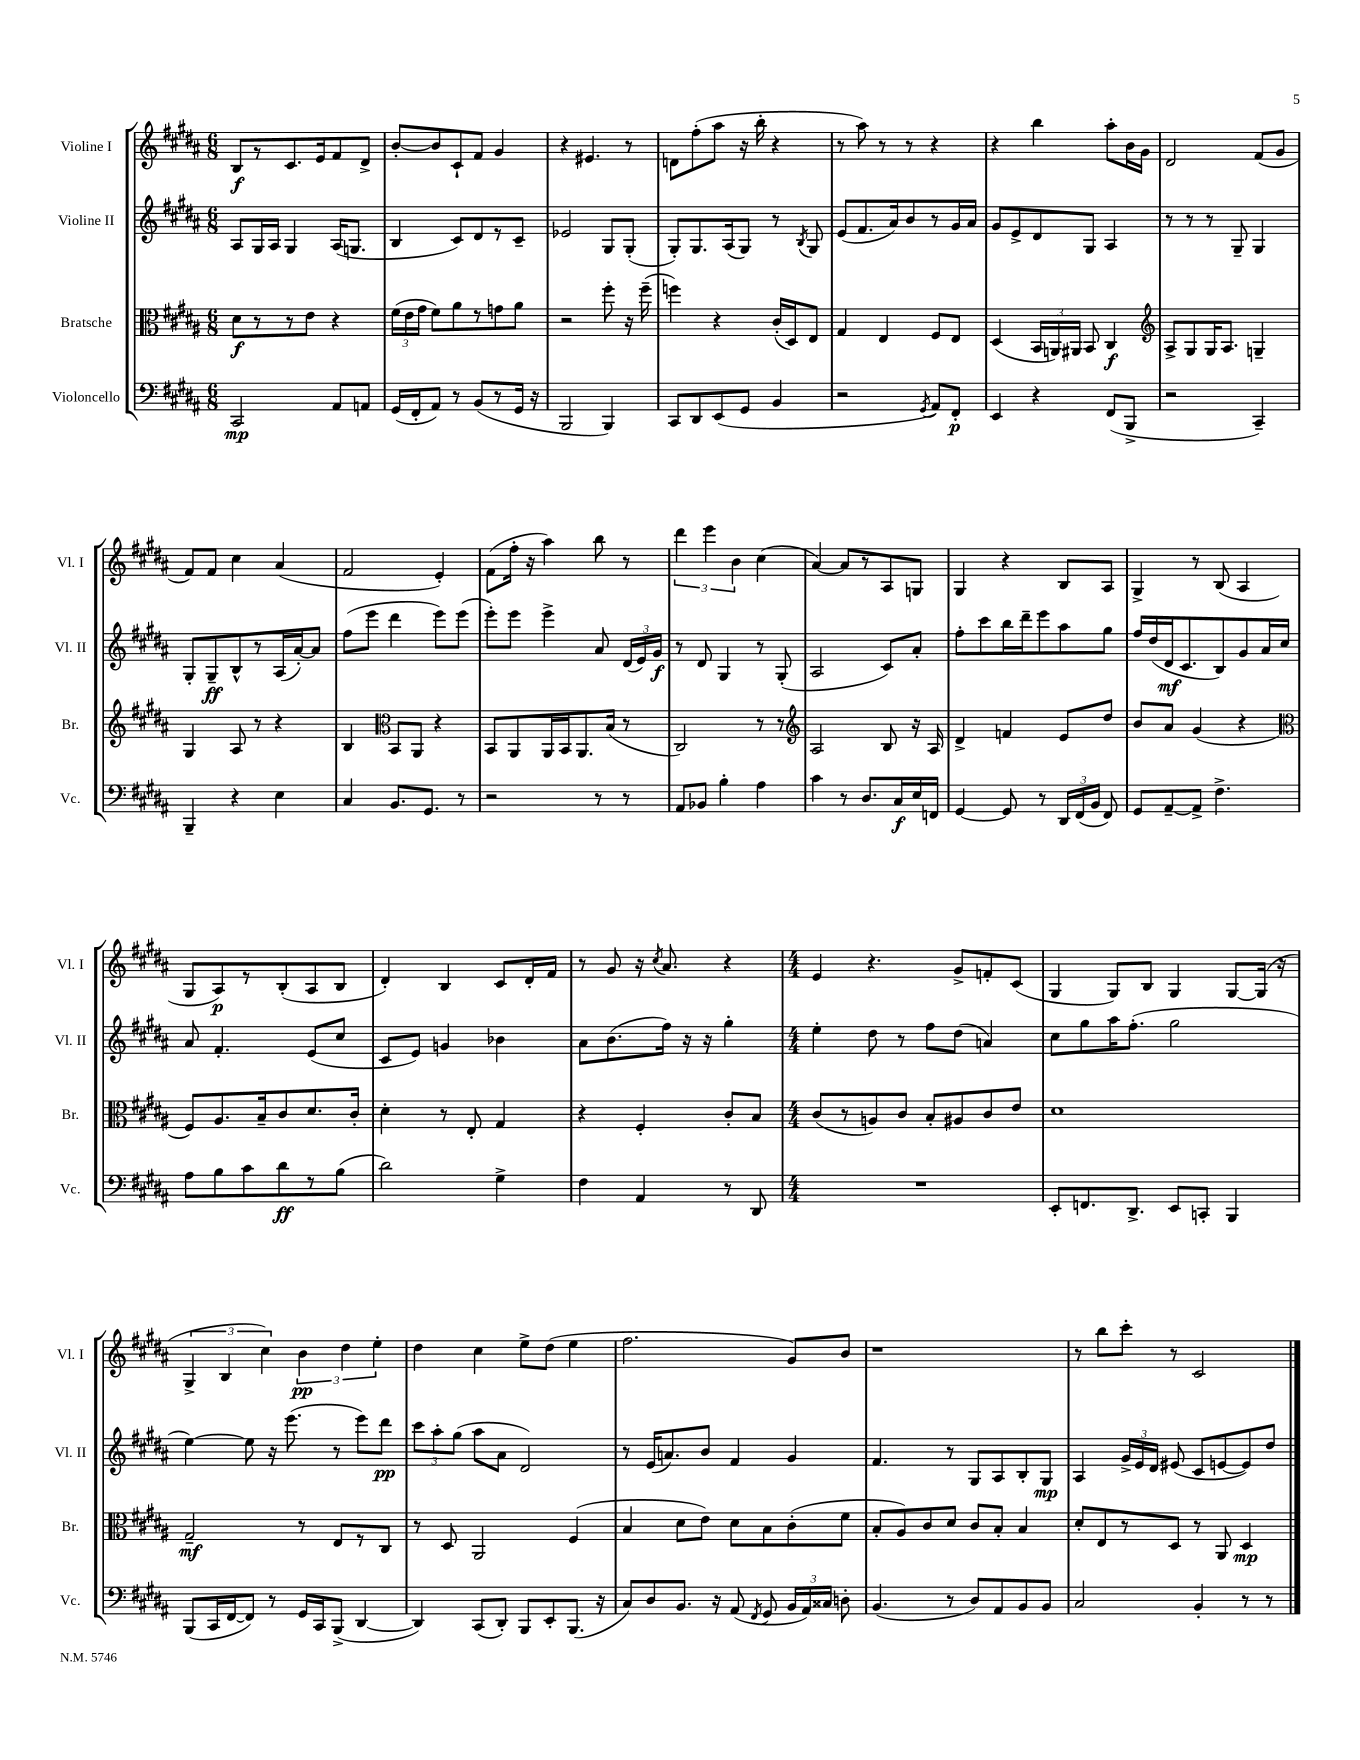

**kern	**kern	**kern	**kern
*staff4	*staff3	*staff2	*staff1
*clefF4	*clefC3	*clefG2	*clefG2
*k[f#c#g#d#a#]	*k[f#c#g#d#a#]	*k[f#c#g#d#a#]	*k[f#c#g#d#a#]
*M6/8	*M6/8	*M6/8	*M6/8
2CC#/	8d#\L	8A#/L	8B/L
.	8r	16G#/L	8r
.	.	16A#/JJ	.
.	8r	4G#/	8.c#/
.	8e\J	.	.
.	.	.	16e/k
8AA#/L	4r	(16A#/LK	8f#/
.	.	8.G/J	.
8AA/J	.	.	8d#^/J
=	=	=	=
(16GG#/LL	(24f#\LL	4B/	[8b'/L
.	24e\	.	.
16FF#'/J	.	.	.
.	24g#\JJ	.	.
8AA#/J)	8f#\L)	.	8b/]
8r	8a#\	8c#/L)	8c#`/
(8BB/L	8r	8d#/	8f#/J
8r	8g\	8r	4g#/
16GG#/Jk	8a#\J	8c#~/J	.
16r	.	.	.
=	=	=	=
2BBB/	2r	2e-/	4r
.	.	.	4.e#/
4BBB/)	8ff#'\	8G#/L	.
.	16r	(8G#'/J	8r
.	(16ff#~\	.	.
=	=	=	=
8CC#/L	4ff\)	8G#'/L)	8d\L
8DD#/	.	8.G#/	(8ff#'\
(8EE/	4r	.	8aa#\J
.	.	(16A#/k	.
8GG#/J	.	8G#/J)	16r
.	.	.	16bb'\
4BB/	(16c#'/LL	8r	4r
.	16D#/J)	.	.
.	.	8qB/	.
.	8E/J	8G#/	.
=	=	=	=
2r	4G#/	(8e/L	8r
.	.	8.f#/	8aa#\)
.	4E/	.	8r
.	.	16a#/k)	.
.	.	8b/	8r
8qGG#/	.	.	.
8AA#/L)	8F#/L	8r	4r
8FF#'/J	8E/J	16g#/L	.
.	.	16a#/JJ	.
=	=	=	=
4EE/	(4D#/	8g#/L	4r
.	.	8e^/	.
4r	24BB/LL	8d#/	4bb\
.	24AA/)	.	.
.	24AA#/JJ	.	.
.	8BB/	8G#/J	.
(8FF#/L	4C#/	4A#/	8aa#'\L
8BBB^/J	.	.	16b\L
.	.	.	16g#\JJ
=	=	=	=
*	*clefG2	*	*
2r	8A#^/L	8r	2d#/
.	8G#/	8r	.
.	16G#/K	8r	.
.	8.A#/J	.	.
.	.	8G#~/	.
4CC#~/)	4G~/	4G#/	(8f#/L
.	.	.	8g#/J
=	=	=	=
4BBB~/	4G#/	8G#'/L	8f#/L)
.	.	8G#~/	8f#/J
4r	8A#/	8B^^/	4cc#\
.	8r	8r	.
4E\	4r	(16A#/L	(4a#/
.	.	[16a#'/J)	.
.	.	8a#/]J	.
=	=	=	=
4C#/	4B/	(8ff#\L	2f#/
.	.	8eee\J	.
*	*clefC3	*	*
8.BB/L	8BB/L	4ddd#\	.
.	8AA#/J	.	.
8.GG#/J	.	.	.
.	4r	8eee\L)	4e'/)
8r	.	(8eee\J	.
=	=	=	=
2r	8BB/L	8eee'\L)	(8f#\L
.	8AA#/	8eee\J	16ff#'\Jk
.	.	.	16r
.	16AA#/L	4eee^\	4aa#\)
.	16BB/J	.	.
.	8.AA#/	.	.
8r	.	8a#/	8bb\
.	(16B/Jk	.	.
8r	8r	(24d#/LL	8r
.	.	24e/)	.
.	.	24g#/JJ	.
=	=	=	=
8AA#/L	2C#/)	8r	6ddd#\
8BB-/J	.	8d#/	.
.	.	.	6eee\
4B'\	.	4G#/	.
.	.	.	6b\
4A#\	8r	8r	(4cc#\
.	8r	(8G#'/	.
=	=	=	=
*	*clefG2	*	*
4c#\	2A#/	2A#/	[4a#/)
8r	.	.	8a#/]L
8.D#/L	.	.	8r
.	8B/	8c#/L)	8A#/
16C#/L	.	.	.
16E/	16r	8a#'/J	8G/J
16FF/JJ	16A#/	.	.
=	=	=	=
[4GG#/	4d#^/	8ff#'\L	4G#/
.	.	8ccc#\	.
8GG#/]	4f/	16bb\L	4r
.	.	16ddd#~\J	.
8r	.	8eee\	.
24DD#/LL	8e/L	8aa#\	8B/L
(24FF#/	.	.	.
24BB/JJ	.	.	.
8FF#/)	8dd#/J	8gg#\J	8A#/J
=	=	=	=
8GG#/L	8b/L	16ff#/LL	4G#^/
.	.	(16dd#/	.
[8AA#~/	8a#/J	16d#/J	.
.	.	8.c#/	.
8AA#^/]J	(4g#/	.	8r
4.F#^\	.	8B/)	(8B/
.	4r	8g#/	4A#/
.	.	16a#/L	.
.	.	16cc#/JJ	.
=	=	=	=
*	*clefC3	*	*
8A#\L	8F#/L)	8a#/	8G#/L
8B\	8.A#/	4.f#'/	8A#/)
8c#\	.	.	8r
.	16B~/k	.	.
8d#\	8c#/	.	(8B'/
8r	8.d#/	(8e/L	8A#/
(8B\J	.	8cc#/J	8B/J
.	16c#'/Jk	.	.
=	=	=	=
2d#\)	4d#'\	8c#/L	4d#'/)
.	.	8e/J)	.
.	8r	4g/	4B/
.	8E'/	.	.
4G#^\	4G#/	4b-\	8c#/L
.	.	.	16d#'/L
.	.	.	16f#/JJ
=	=	=	=
4F#\	4r	8a#\L	8r
.	.	(8.b\	8g#/
4AA#/	4F#'/	.	16r
.	.	.	8qcc#/
.	.	16ff#\Jk)	8.a#/
.	.	16r	.
.	.	16r	.
8r	8c#'/L	4gg#'\	4r
8DD#/	8B/J	.	.
=	=	=	=
*M4/4	*M4/4	*M4/4	*M4/4
1r	(8c#/L	4ee'\	4e/
.	8r	.	.
.	8A/)	8dd#\	4.r
.	8c#/J	8r	.
.	8B'/L	8ff#\L	.
.	8A#/	(8dd#\J	8g#^/L
.	8c#/	4a/)	8f'/
.	8e/J	.	(8c#/J
=	=	=	=
8EE'/L	1d#	8cc#\L	4G#/
8.FF/	.	8gg#\	.
.	.	16aa#\K	8G#/L)
8.DD#^/J	.	(8.ff#'\J	.
.	.	.	8B/J
8EE/L	.	2gg#\	4G#/
8CC'/J	.	.	.
4BBB/	.	.	[8G#/L
.	.	.	(16G#/]Jk
.	.	.	16r
=	=	=	=
(8BBB/L	2G#~/	[4ee\)	6G#^/
16CC#/L	.	.	.
.	.	.	6B/
[16FF#/J	.	.	.
8FF#/]J)	.	8ee\]	.
.	.	.	6cc#\)
8r	.	16r	.
.	.	(8.eee\	.
16GG#/LL	8r	.	6b\
16CC#/J	.	.	.
(8BBB^/J	8E/L	8r	.
.	.	.	6dd#\
[4DD#/	8r	8eee\L)	.
.	.	.	6ee'\
.	8C#/J	8ddd#\J	.
=	=	=	=
4DD#/])	8r	12ccc#\L	4dd#\
.	.	12aa#'\	.
.	8D#/	.	.
.	.	(12gg#\J	.
(8CC#/L	2AA#/	8aa#\L	4cc#\
8DD#'/J)	.	8a#\J	.
8BBB/L	.	2d#/)	8ee^\L
8EE'/	.	.	(8dd#\J
(8.BBB/J	(4F#/	.	4ee\
16r	.	.	.
=	=	=	=
8C#/L)	4B/	8r	2.ff#\
8D#/	.	(16e/LK	.
.	.	8.a/)	.
8.BB/J	8d#\L	.	.
.	8e\J)	8b/J	.
16r	.	.	.
(8AA#/	8d#\L	4f#/	.
8qFF#/	.	.	.
8GG#/	8B\	.	.
24BB/LL	(8c#'\	4g#/	8g#/L)
24AA#/)	.	.	.
24C##/JJ	.	.	.
8D'\	8f#\J	.	8b/J
=	=	=	=
(4.BB/	8B'/L	4.f#/	1r
.	8A#/)	.	.
.	8c#/	.	.
8r	8d#/J	8r	.
8D#/L)	8c#/L	8G#/L	.
8AA#/	8B'/J	8A#/	.
8BB/	4B/	8B'/	.
8BB/J	.	8G#/J	.
=	=	=	=
2C#/	8d#'/L	4A#/	8r
.	8E/	.	8bb\L
.	8r	24g#^/LL	8ccc#'\J
.	.	24e/	.
.	.	24d#/JJ	.
.	8D#/J	(8e#/	8r
4BB'/	8r	8c#/L	2c#/
.	8AA#/	[8e/	.
8r	4D#/	8e/])	.
8r	.	8dd#/J	.
==	==	==	==
*-	*-	*-	*-
